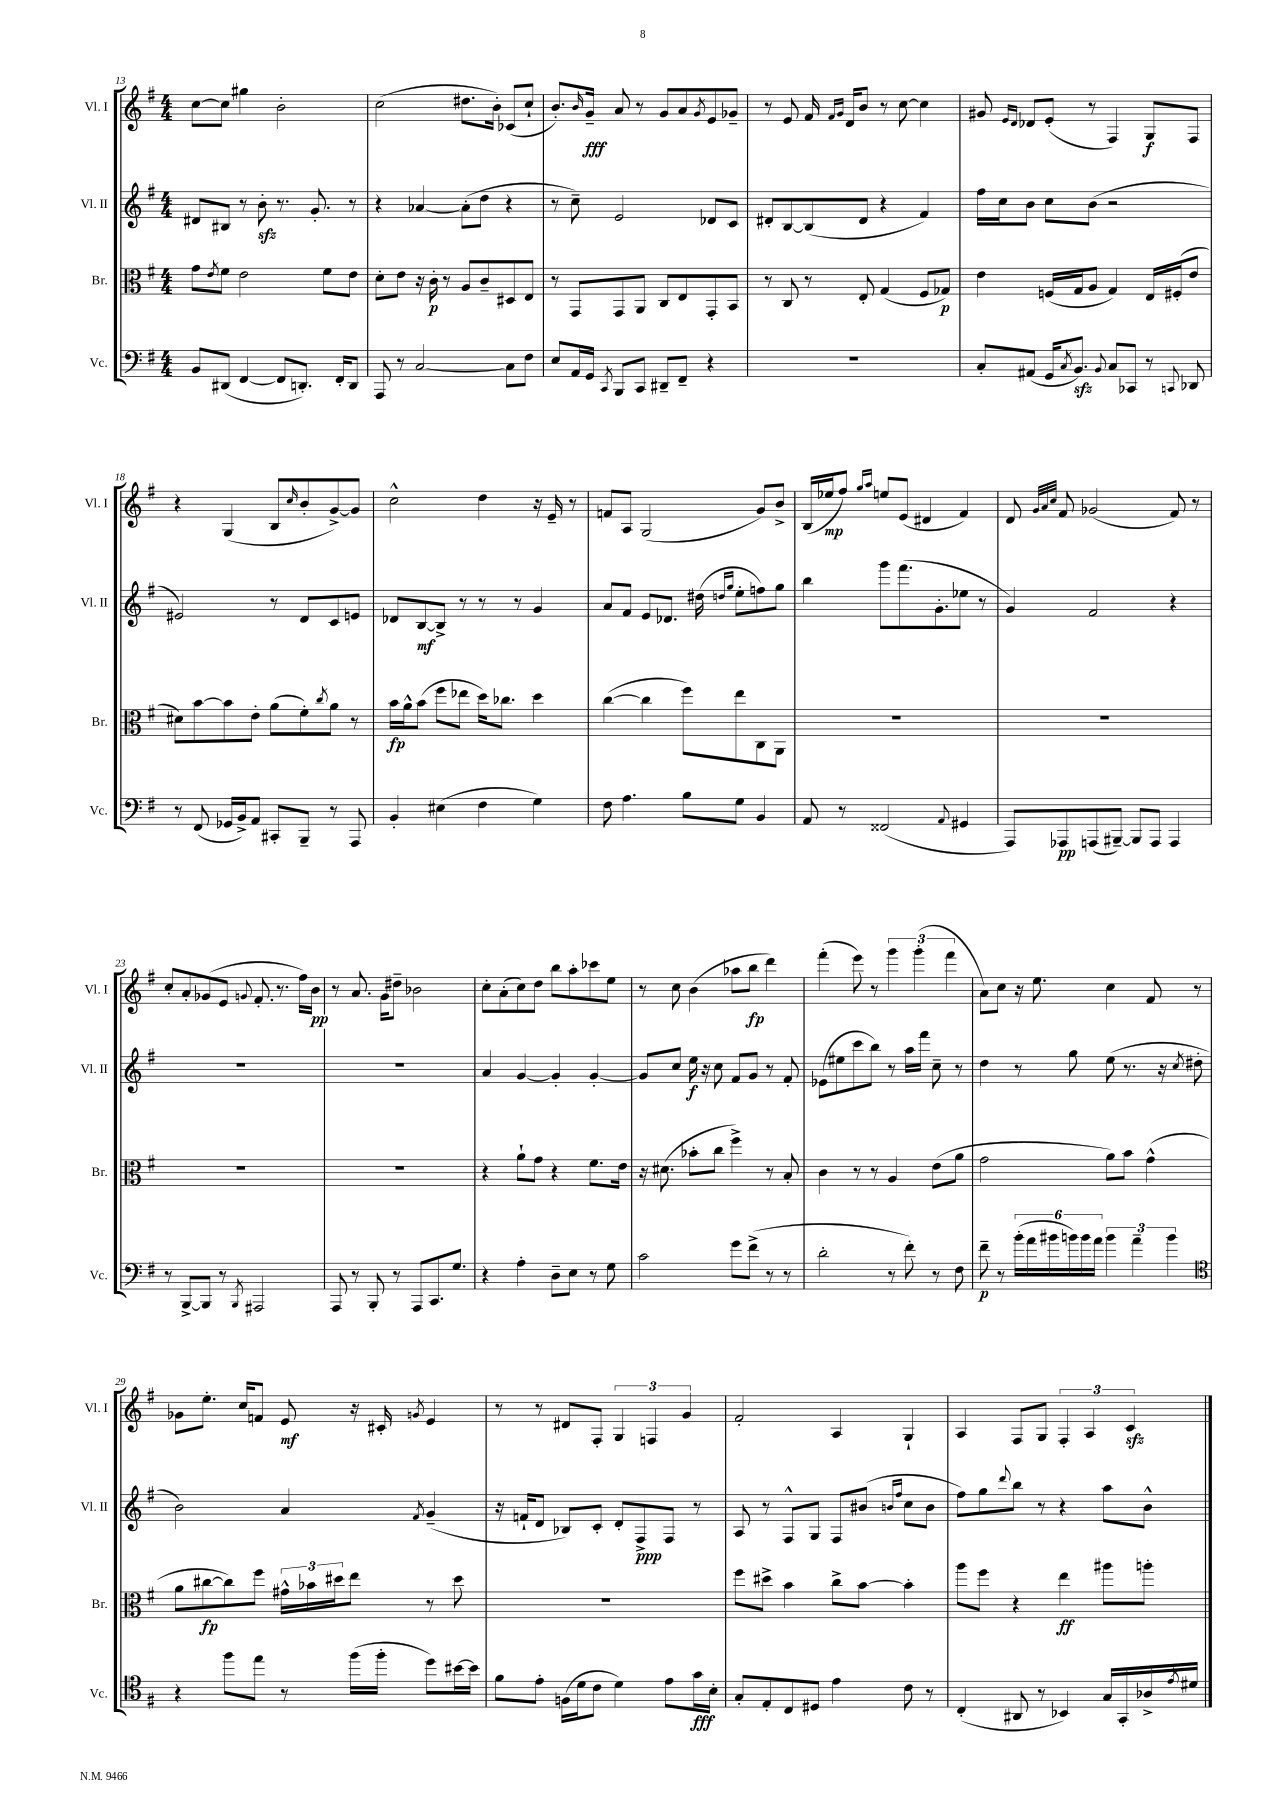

**kern	**kern	**kern	**kern
*staff4	*staff3	*staff2	*staff1
*clefF4	*clefC3	*clefG2	*clefG2
*k[f#]	*k[f#]	*k[f#]	*k[f#]
*M4/4	*M4/4	*M4/4	*M4/4
8BB	8g	8d#	[8cc
.	8qe	.	.
(8DD#	8f#	8B#	8cc]
[4FF#	2e	8r	4gg#
.	.	8b'	.
8FF#]	.	8.r	2b'
8.DD')	.	.	.
.	.	8.g'	.
.	8f#	.	.
16FF#'	.	.	.
8DD	8e	8r	.
=	=	=	=
8AAA	8d'	4r	(2cc
8r	8e	.	.
[2C	16r	[4a-	.
.	16c'	.	.
.	8r	.	.
.	8A	(8a-']	8.dd#
.	8c~	8dd	.
.	.	.	16b')
8C]	8D#	4r	(8c-
8F#	8E	.	8cc`
=	=	=	=
8E	8r	8r	8.b')
16AA	8GG	8cc~)	.
.	.	.	16qqb
16GG	.	.	16g~
8qCC	.	.	.
8BBB	8GG	2e	8a
8CC	8AA	.	8r
8DD#~	8C	.	8g
8FF#~	8E	.	8a
.	.	.	8qg
4r	8GG'	8d-	8e
.	8BB	8c	8g-~
=	=	=	=
1r	8r	8d#'	8r
.	8C	[8B	8e
.	8r	(8B]	16f#
.	.	.	16qqf#
.	.	.	16qqg
.	.	.	16d
.	8E'	8d#	8b
.	(4G	4r	8r
.	.	.	[8cc
.	8F#	4f#)	4cc]
.	8G-)	.	.
=	=	=	=
8C'	4e	16ff#	8g#
.	.	16cc	.
.	.	.	16qqe
.	.	.	16qqd
(8AA#	.	8b	8d-
16GG	(16F	8cc	(8e'
8qC	.	.	.
8.BB)	16G	.	.
.	8A	(8b	8r
8qqBB	.	.	.
8C	4G)	2r	4F#)
8CC-	.	.	.
8r	16E	.	8G
.	(16F#'	.	.
8qqCC	.	.	.
8DD-	8e	.	8F#
=	=	=	=
8r	8d#)	2e#)	4r
(8FF#	[8b	.	.
16GG-	8b]	.	(4G
16BB^)	.	.	.
8AA	8e'	.	.
8CC#'	(8a	8r	8B
.	.	.	16qqcc
8BBB~	8f#')	8d	8b'
.	8qcc	.	.
8r	8a	8c	[8g^)
8AAA	8r	8e	8g]
=	=	=	=
4BB'	16b	8d-	2cc^^
.	16a^^	.	.
.	(8b	[8B	.
(4E#	8ff#	8B^]	.
.	8ee-	8r	.
4F#	16dd)	8r	4dd
.	8.cc-	.	.
.	.	8r	.
4G)	4dd	4g	16r
.	.	.	16e~
.	.	.	8r
=	=	=	=
8F#	([4cc	8a	8f
4.A	.	8f#	8A
.	4cc]	8e	(2G
.	.	8.d-	.
8B	8ff#)	.	.
.	.	(16dd#	.
.	.	16qqdd	.
.	.	16qqgg	.
8G	8ee	8ee'	.
4BB	8C	8ff)	8g)
.	8AA	8gg	8b^
=	=	=	=
8AA	1r	4bb	(16B
.	.	.	16ee-
8r	.	.	8ff#)
.	.	.	16qqgg
.	.	.	16qqaa
(2FF##	.	8ggg	8ee
.	.	(8.fff#	(8e
.	.	.	4d#
.	.	8.g'	.
8qqAA	.	.	.
4GG#	.	8ee-	4f#)
.	.	8r	.
=	=	=	=
8AAA)	1r	4g)	8d
.	.	.	32qqg
.	.	.	32qqa
.	.	.	32qqcc
8AAA-	.	.	8f#
(8AAA	.	2f#	(2g-
[8BBB#~)	.	.	.
8BBB#]	.	.	.
8AAA	.	.	.
4AAA	.	4r	8f#)
.	.	.	8r
=	=	=	=
8r	1r	1r	8cc'
[8BBB^	.	.	8a'
8BBB]	.	.	(8g-
8r	.	.	8e
8qBBB	.	.	8qqg
2AAA#	.	.	8.f#'
.	.	.	8.r
.	.	.	16ff#)
.	.	.	16b
=	=	=	=
8AAA	1r	1r	8r
8r	.	.	8.a
8BBB'	.	.	.
.	.	.	16g
8r	.	.	8dd#~
8AAA	.	.	2b-
8.CC	.	.	.
8.G	.	.	.
=	=	=	=
4r	4r	4a	8cc'
.	.	.	(8a'
4A'	8a`	[4g	8cc)
.	8g	.	8dd
8D~	4r	4g']	8bb
8E	.	.	8aa'
8r	8.f#	[4g'	8ccc-
8G	.	.	8ee
.	16e	.	.
=	=	=	=
2c	16r	8g]	8r
.	(8.d#	.	.
.	.	8cc	8cc
.	8b-'	16ee	(4b
.	.	16r	.
.	8cc	8cc	.
8g	4ff#^)	8f#	8aa-
(8f#^	.	8g	8bb
8r	8r	8r	4ddd)
8r	8B'	8f#'	.
=	=	=	=
2d'	4c	(8e-	(4fff#'
.	.	8ee#	.
.	8r	8ccc	8eee)
.	8r	8bb)	8r
8r	4A	8r	6ggg
8f#')	.	16aa	.
.	.	.	(6ggg'
.	.	16fff#	.
8r	(8e	8cc~	.
.	.	.	6fff#
8F#	8a	8r	.
=	=	=	=
8f#~	2g	4dd	8a)
8r	.	.	8cc
(24b'	.	8r	16r
24a	.	.	.
.	.	.	8.ee
24b#	.	.	.
24b)	.	8gg	.
24b	.	.	.
24a	.	.	.
6b	8a)	(8ee	4cc
.	8b	8.r	.
6a~	.	.	.
.	(4g^^	.	8f#
.	.	16r	.
6b	.	.	.
.	.	8qcc	.
.	.	8dd#'	8r
=	=	=	=
*clefC4	*	*	*
4r	8a	2b)	8g-
.	[8cc#	.	8.ee'
8ff#	8cc#])	.	.
.	.	.	16cc
8ee	8ff#	.	8f
8r	24g#^^	4a	8e
.	24b-	.	.
.	24dd#	.	.
(16ff#	8ee	.	16r
16ff#'	.	.	16c#'
.	.	8qf#	8qg
8dd)	8r	(4g~	4e
[16b#	8dd#	.	.
16b#]	.	.	.
=	=	=	=
8f#	1r	16r	8r
.	.	16f`	.
8e'	.	8d	8r
(16F	.	8B-)	8d#
16d	.	.	.
8c	.	8c'	8F#'
4d)	.	8d'	6G
.	.	8F#^	.
.	.	.	6F
8e	.	8F#	.
.	.	.	6g
16g	.	8r	.
16B'	.	.	.
=	=	=	=
8G'	8ff#	8A	2f#'
8E'	8dd#^	8r	.
8C	4b	8F#^^	.
8D#	.	8G	.
4e	8cc^	8F#	4A
.	[8b	(8b#	.
.	.	16qqb	.
.	.	16qqff#	.
8c	4b']	8cc	4G`
8r	.	8b	.
=	=	=	=
(4C'	8aa	8ff#)	4A
.	8ff#	8gg	.
.	.	8qqddd	.
8AA#	4r	8bb	8F#
8r	.	8r	8G
4BB-)	4ee	4r	6F#'
.	.	.	6A
16G	8aa#	8aa	.
16GG'	.	.	.
.	.	.	6c
16A-^	8aa'	8b^^	.
8qe	.	.	.
16d#	.	.	.
==	==	==	==
*-	*-	*-	*-
